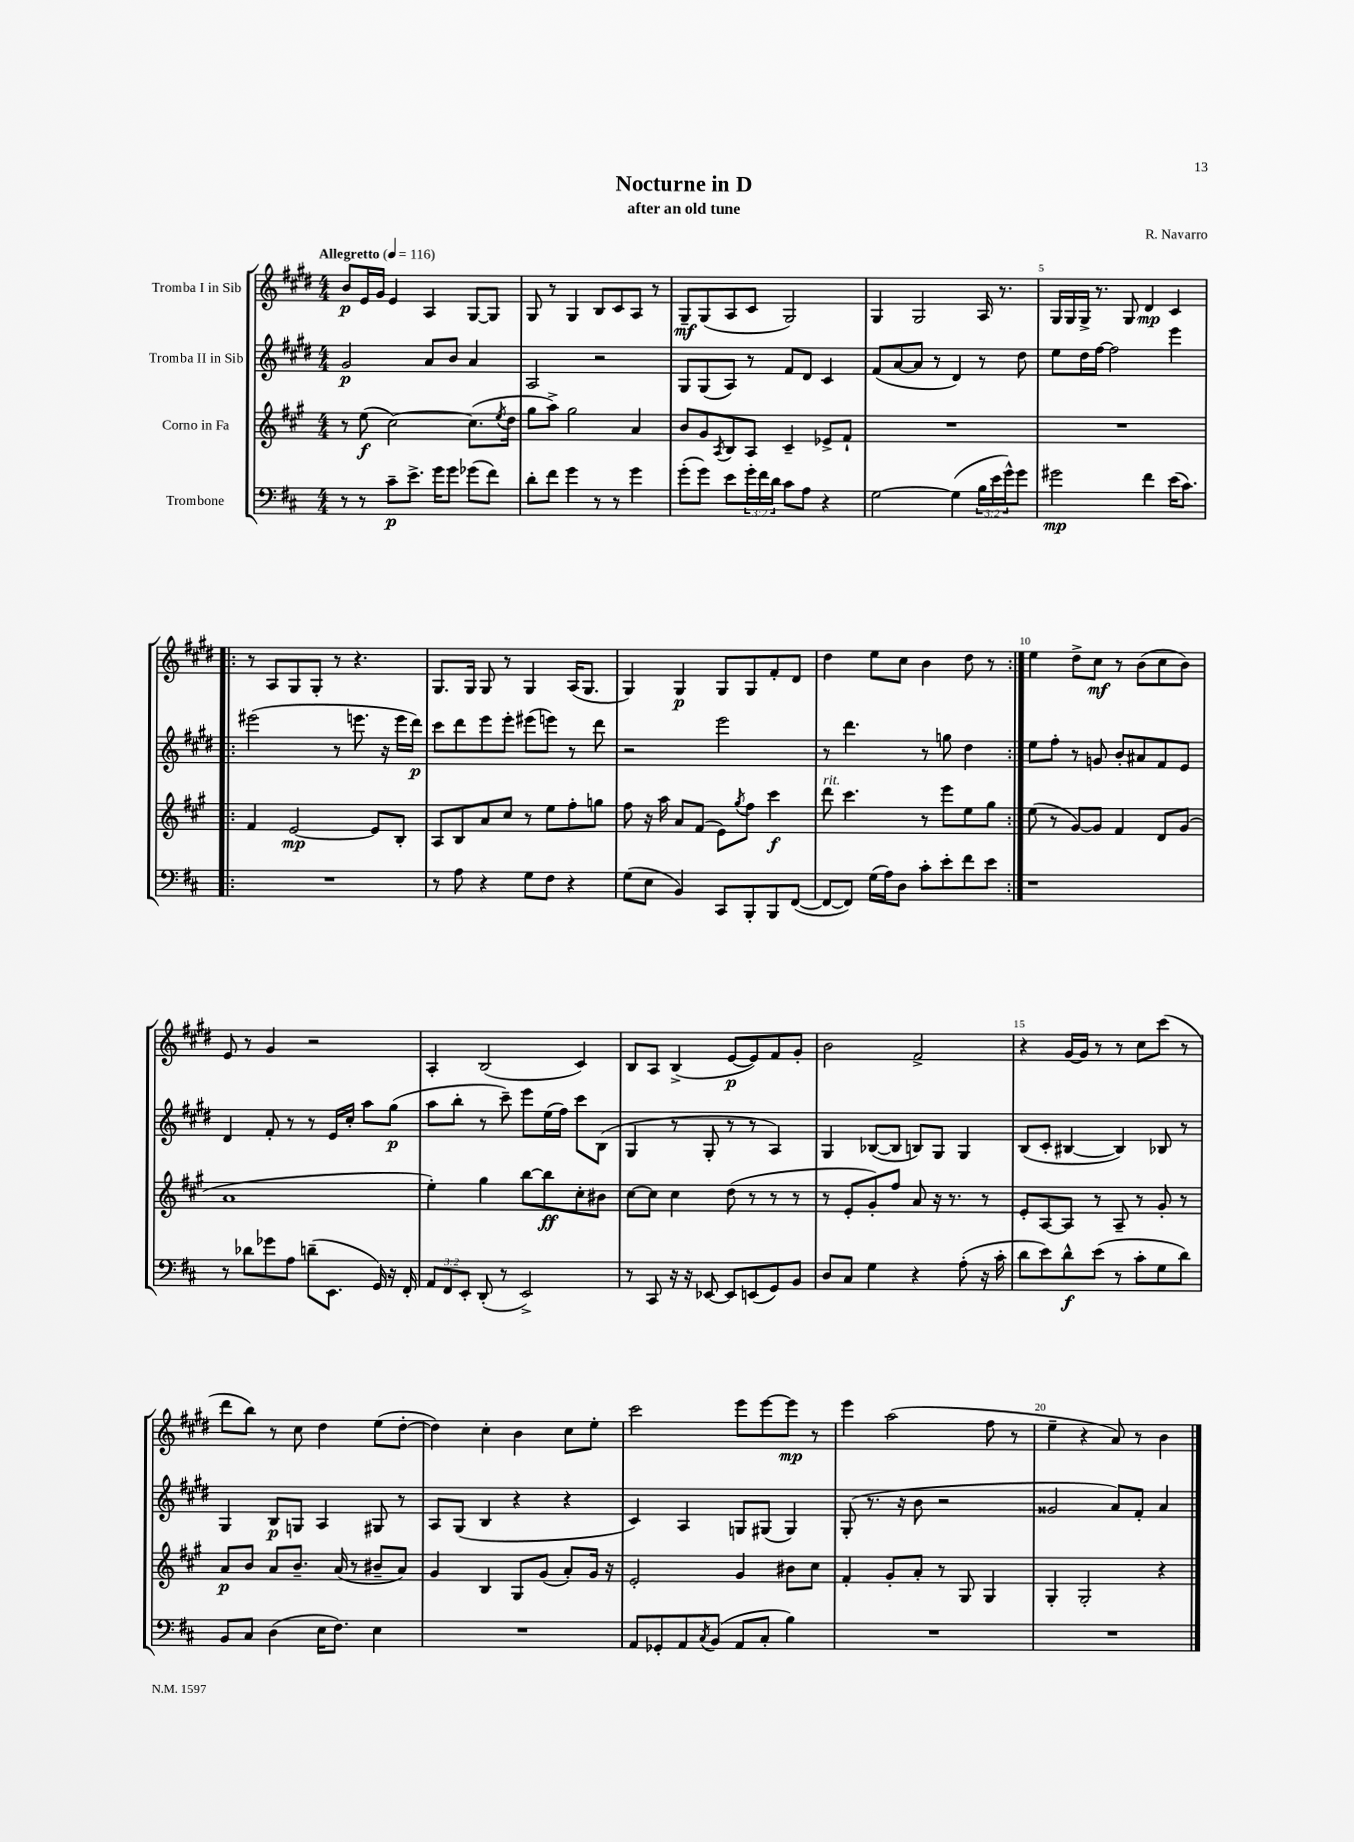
\header { title = "Nocturne in D" composer = "R. Navarro" subtitle = "after an old tune" }
<<
\new StaffGroup <<
\new Staff = "s0" \with { instrumentName = "Tromba I in Sib" } {
    \clef treble \key e \major \numericTimeSignature \time 4/4 \tempo "Allegretto" 4 = 116
    b'8\p e'16 gis'16 e'4 a4 gis8~ gis8 |
    gis8 r8 gis4 b8 cis'8 a8 r8 |
    gis8--\mf gis8( a8 cis'8 gis2) |
    gis4 gis2 a16 r8. |
    gis16 gis16 gis16-> r8. gis8 dis'4\mp cis'4 |
    \repeat volta 2 { r8 a8 gis8 gis8-. r8 r4. |
    gis8. gis16 gis8 r8 gis4 a16( gis8. |
    gis4) gis4\p gis8 gis8 fis'8-. dis'8 |
    dis''4 e''8 cis''8 b'4 dis''8 r8 | }
    e''4 dis''8-> cis''8\mf r8 b'8( cis''8 b'8) |
    e'8 r8 gis'4 r2 |
    a4-. b2( cis'4) |
    b8 a8 b4->( e'8~\p e'8) fis'8 gis'8-. |
    b'2 fis'2-> |
    r4 gis'16~ gis'16 r8 r8 cis''8 cis'''8( r8 |
    dis'''8 b''8) r8 cis''8 dis''4 e''8( dis''8~-. |
    dis''4) cis''4-. b'4 cis''8 e''8-. |
    cis'''2 e'''8 e'''8~ e'''8\mp r8 |
    e'''4 a''2( fis''8 r8 |
    e''4-- r4 a'8) r8 b'4 \bar "|." |
}
\new Staff = "s1" \with { instrumentName = "Tromba II in Sib" } {
    \clef treble \key e \major \numericTimeSignature \time 4/4
    gis'2\p a'8 b'8 a'4 |
    a2 r2 |
    gis8 gis8( a8) r8 fis'8 dis'8 cis'4 |
    fis'8( a'8~ a'8 r8 dis'4) r8 dis''8 |
    e''8 dis''16 fis''16~ fis''2 e'''4 |
    \repeat volta 2 { eis'''2( r8 e'''8. r16 e'''16 dis'''16\p) |
    cis'''8 dis'''8 e'''8 e'''8-. eis'''8( e'''8) r8 dis'''8 |
    r2 e'''2 |
    r8 dis'''4. r8 g''8 dis''4 | }
    e''8 fis''8-. r8 g'8 b'8-. ais'8 fis'8 e'8 |
    dis'4 fis'8-. r8 r8 e'16 cis''16-. a''8 gis''8\p( |
    a''8 b''8-. r8 cis'''8--) e'''8 e''16( fis''16) cis'''8 b8( |
    gis4 r8 gis8-. r8 r8 a4) |
    gis4 bes8~( bes8 b8) gis8 gis4 |
    b8( cis'8-. bis4~ bis4) bes8 r8 |
    gis4 b8\p g8 a4 gis8 r8 |
    a8 gis8( b4 r4 r4 |
    cis'4) a4 g8 gis8( gis4) |
    gis8-.( r8. r16 b'8 r2 |
    gisis'2 a'8) fis'8-. a'4 \bar "|." |
}
\new Staff = "s2" \with { instrumentName = "Corno in Fa" } {
    \clef treble \key a \major \numericTimeSignature \time 4/4
    r8 e''8\f( cis''2~) cis''8.( \acciaccatura { e''8 } d''16 |
    gis''8 a''8->) gis''2 a'4 |
    b'8 gis'8 \acciaccatura { a8 } b8 a8 cis'4-- ees'8-> fis'8-! |
    R1 |
    R1 |
    \repeat volta 2 { fis'4 e'2~\mp e'8 b8-. |
    a8 b8 a'8 cis''8 r8 e''8 fis''8-. g''8 |
    fis''8 r16 a''16 a'8 fis'8( e'8) \acciaccatura { gis''8 } fis''8 cis'''4\f |
    d'''8^\markup { \italic "rit." } cis'''4. r8 e'''8 e''8 gis''8 | }
    e''8( r8 gis'8~) gis'8 fis'4 d'8 gis'8( |
    a'1 |
    e''4-.) gis''4 b''8~ b''8\ff cis''8-. bis'8 |
    cis''8~ cis''8 cis''4 d''8( r8 r8 r8 |
    r8 e'8-. gis'8-.) fis''8 a'8 r16 r8. r8 |
    e'8-. a8~ a8 r8 a8-- r8 gis'8-. r8 |
    a'8\p b'8 a'8 b'8.-- a'16( r8 bis'8-- a'8) |
    gis'4 b4 gis8 gis'8( a'8-.) gis'16 r16 |
    e'2-. gis'4 bis'8 cis''8 |
    fis'4-. gis'8-. a'8-. r8 gis8 gis4 |
    gis4-. gis2-. r4 \bar "|." |
}
\new Staff = "s3" \with { instrumentName = "Trombone" } {
    \clef bass \key d \major \numericTimeSignature \time 4/4 \override Staff.TupletNumber.text = #tuplet-number::calc-fraction-text
    r8 r8 cis'8--\p e'8.-> g'16 g'8 ges'8( fis'8) |
    d'8-. fis'8 g'4 r8 r8 g'4 |
    g'8-.( g'8) e'8 \tuplet 3/2 { g'16-. fis'16 d'16 } cis'8 a8 r4 |
    g2~ g4( \tuplet 3/2 { b16 e'16 g'16-^) } g'8 |
    gis'2\mp fis'4 e'16( cis'8.) |
    \repeat volta 2 { R1 |
    r8 a8 r4 g8 fis8 r4 |
    g8( e8 b,4) cis,8 b,,8-. b,,8 fis,8~( |
    fis,8~ fis,8) g16( a16) d8 cis'8-. e'8-. fis'8 e'8 | }
    r1 |
    r8 des'8 ges'8 a8 d'8--( e,8. g,16) r16 fis,16-. |
    \tuplet 3/2 { a,8 fis,8 e,8-. } d,8-.( r8 e,2->) |
    r8 cis,8 r16 r16 ees,8~ ees,8 e,8( g,8) b,8 |
    d8 cis8 g4 r4 a8-.( r16 cis'16-. |
    d'8 e'8) d'8-^\f e'8( r8 cis'8-. g8 d'8) |
    b,8 cis8 d4( e16 fis8.) e4 |
    R1 |
    a,8 ges,8-. a,8 \acciaccatura { cis8 } b,8( a,8 cis8-. b4) |
    R1 |
    R1 \bar "|." |
}
>>
>>
\layout { \context { \Score \override BarNumber.break-visibility = ##(#f #t #t) barNumberVisibility = #(every-nth-bar-number-visible 5) } }
